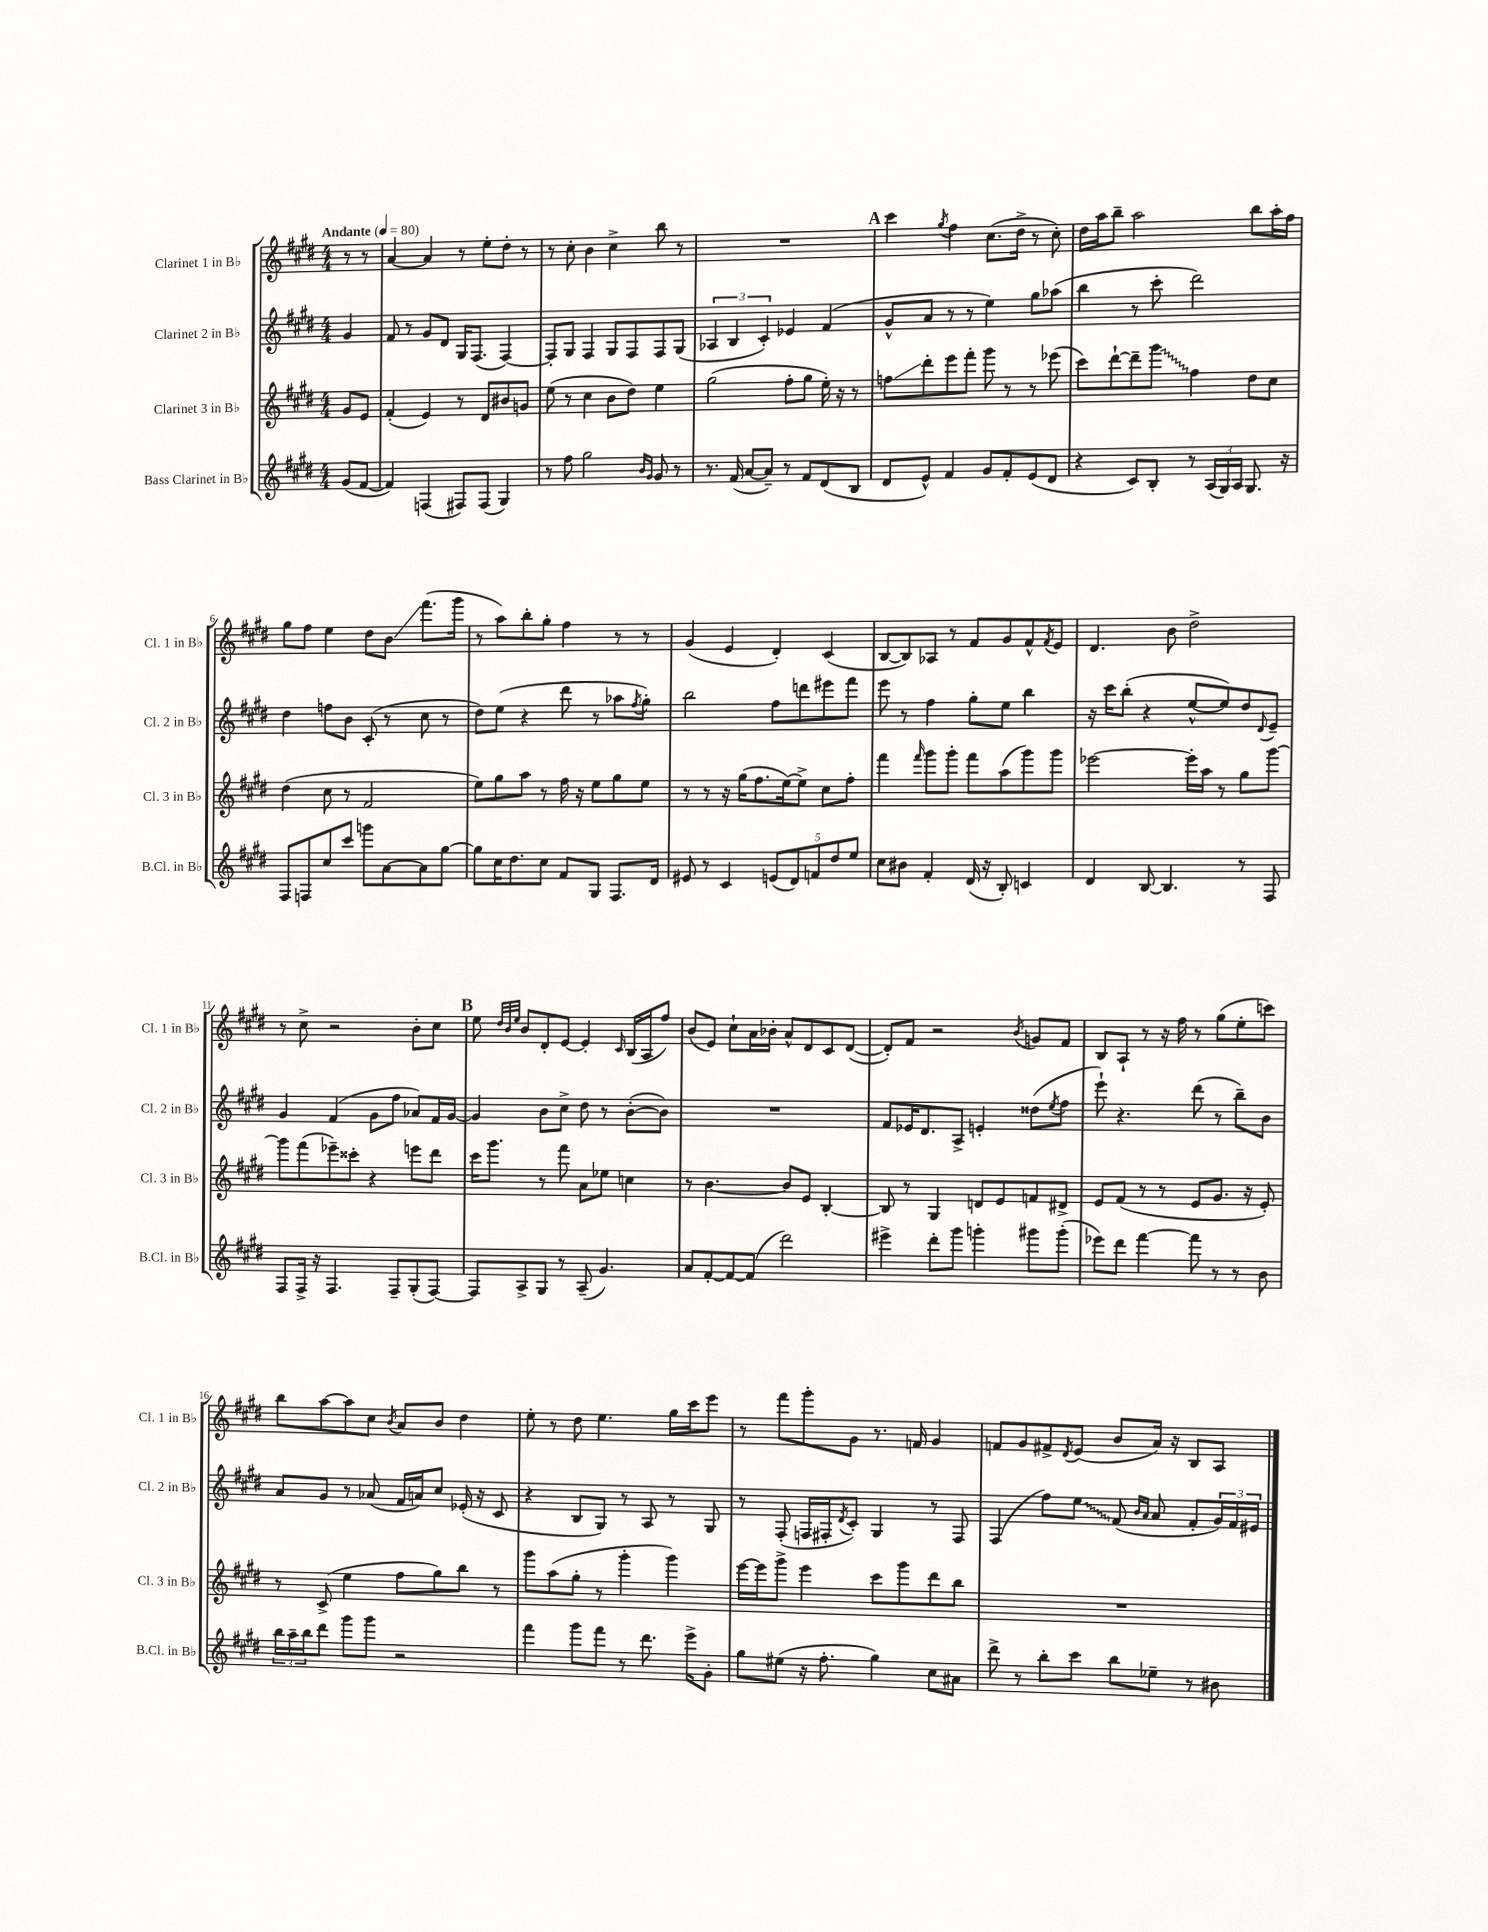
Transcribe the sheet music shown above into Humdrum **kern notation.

**kern	**kern	**kern	**kern
*staff4	*staff3	*staff2	*staff1
*clefG2	*clefG2	*clefG2	*clefG2
*k[f#c#g#d#]	*k[f#c#g#d#]	*k[f#c#g#d#]	*k[f#c#g#d#]
*M4/4	*M4/4	*M4/4	*M4/4
*MM80	*MM80	*MM80	*MM80
(8g#/L	8g#/L	4g#/	8r
[8f#/J	8e/J	.	8r
=	=	=	=
4f#/])	(4f#'/	8f#/	[4a/
.	.	8r	.
(4F/	4e/)	8g#/L	4a/]
.	.	8d#/J	.
8F#/L)	8r	16G#/LK	8r
.	.	(8.F#/J	.
(8F#/J	8d#/L	.	8ee'\L
4G#/)	8b#/	[4F#/)	8dd#'\J
.	8g/J	.	8r
=	=	=	=
8r	(8ee\	8F#'/]L	8r
8ff#\	8r	8G#/J	8cc#'\
2gg#\	4cc#\	4F#/	4b\
.	8b\L	8G#/L	4cc#^\
.	8dd#\J)	8F#/	.
16qqb/LL	.	.	.
16qqg#/JJ	.	.	.
8g#/	4ee\	8F#/	8bb\
8r	.	(8G#/J	8r
=	=	=	=
8.r	(2gg#\	6A-/	1r
.	.	6B/	.
(16f#/	.	.	.
[8a/L	.	.	.
.	.	6c#'/)	.
8a~/]J)	.	.	.
8r	8ff#'\L	4e-/	.
8f#/L	8gg#\J	.	.
(8d#/	16ee'\)	(4f#/	.
.	16r	.	.
8B/J	8r	.	.
=	=	=	=
8d#/L	8ff\L	8g#^^/L	4ccc#\
8e^^/J)	8ddd#'\	8a/J	.
.	.	.	8qgg#/
4f#/	8eee\	8r	4ff#\
.	8fff#'\J	8r	.
8g#/L	8ggg#\	4ee\)	(8.cc#\L
8f#'/	8r	.	.
.	.	.	16dd#^\Jk
(8e/	8r	8gg#\L	8r
8d#/J	(8eee-\	(8aa-\J	8cc#'\)
=	=	=	=
4r	8ccc#\L)	4bb\	16dd#\LL
.	.	.	16aa\J
.	[8ddd#`\	.	8bb~\J
8c#/L)	8ddd#~\]	8r	2aa\
8B'/J	8ggg#\J	8ccc#'\	.
8r	4ff#\	2ddd#\)	.
(24A/LL	.	.	.
24G#/)	.	.	.
24A/JJ	.	.	.
8.G#/	8dd#\L	.	8bb\L
.	8cc#\J	.	16aa'\L
16r	.	.	16ff#\JJ
=	=	=	=
8F#/L	(4dd#\	4dd#\	8gg#\L
8F/	.	.	8ff#\J
8cc#/	8cc#\	8ff\L	4ee\
8ccc#/J	8r	8b\J	.
8ggg\L	2f#/	(8c#'/	8dd#\L
[8a\	.	8r	8b\J
8a\]	.	8cc#\	(8.fff#\L
[8gg#\J	.	8r	.
.	.	.	16ggg#\Jk
=	=	=	=
8gg#\]L	8ee\L)	8dd#\L)	8r
16cc#\K	8gg#\	(8ee\J	8aa\L)
8.dd#\	.	.	.
.	8aa\J	4r	8bb'\
8cc#\J	8r	.	8gg#'\J
8f#/L	16ff#\	8ddd#\	4ff#\
.	16r	.	.
8G#/J	8ee\L	8r	.
8.F#/L	8gg#\	8aa-\L	8r
.	.	8qff#/	.
.	8ee\J	8gg#'\J)	8r
16d#/Jk	.	.	.
=	=	=	=
8e#/	8r	2bb\	(4g#/
8r	8r	.	.
4c#/	16r	.	4e/
.	(16gg#\LK	.	.
.	8.ff#\	.	.
(10e/L	.	8ff#\L	4d#'/)
.	[16ee\k)	.	.
10d#/)	.	.	.
.	8ee^\]J	8ddd\	.
10f/	.	.	.
.	8cc#\L	8eee#\	(4c#/
10dd#/	.	.	.
.	8ff#'\J	8fff#\J	.
10ee/J	.	.	.
=	=	=	=
8cc#\L	4fff#\	8eee\	[8B/L
8b#\J	.	8r	8B/])
.	16qqfff#/	.	.
4f#'/	8ggg#\L	4ff#\	8A-/J
.	8ggg#'\J	.	8r
(16d#/	8fff#\L	8gg#'\L	8f#/L
16r	.	.	.
8B'/)	(8aa\	8ee\J	8g#/
4c/	8ggg#\)	4bb\	8f#^^/
.	.	.	8qf#/
.	8ggg#\J	.	8e/J
=	=	=	=
4d#/	[2eee-\	16r	4.d#/
.	.	16ccc#\LK	.
.	.	(8bb'\J	.
[8B/	.	4r	.
4.B/]	.	.	8b\
.	16eee-'\]LL	[8ee^^/L	2dd#^\
.	16aa\JJ	.	.
.	8r	8ee/])	.
8r	8gg#\L	8dd#/	.
.	.	8qqd#/	.
8F#/	[8ggg#\J	8e~/J	.
=	=	=	=
8F#/L	8ggg#\]L	4g#/	8r
16F#^/Jk	(8fff#\	.	8cc#^\
16r	.	.	.
4.F#/	8eee-~\)	(4f#/	2r
.	8ccc##'\J	.	.
.	4r	8g#\L	.
8F#~/L	.	8ff#\J	.
(8G#'/	8eee\L	8a-/L)	8b'\L
[8F#/J)	8ddd#\J	16f#/L	8cc#\J
.	.	[16g#/JJ	.
=	=	=	=
8F#/]L	16ccc#\LK	4g#/]	8ee\
.	8.ggg#\J	.	.
.	.	.	32qqdd#/LLL
.	.	.	32qqb/
.	.	.	32qqee/JJJ
8A^/	.	.	8b/L
8G#/J	8r	8b\L	8d#'/
8r	8fff#\	8cc#^\J	[8e/J
(8A~/	8a\L	8dd#\	4e'/]
4.g#/)	8ee-\J	8r	.
.	.	.	16qqc#/
.	4cc\	([8b'\L	(16B/LL
.	.	.	16A/J
.	.	8b\]J)	8ff#/J)
=	=	=	=
8a/L	8r	1r	(8b/L
[8f#'/	[4.b\	.	8e/J)
8f#/_	.	.	8cc#`\L
(8f#/]J	.	.	16a\L
.	.	.	16b-'\JJ
2ddd#\)	8b/]L	.	8a^^/L
.	8e/J	.	8d#/
.	[4B'/	.	8c#/
.	.	.	([8d#/J
=	=	=	=
4eee#^\	8B/]	8f#/L	8d#'/]L)
.	8r	16e-/K	8f#/J
.	.	8.d#/	.
8ddd#'\L	4G#/	.	2r
8ggg#\J	.	8A^/J	.
4ggg'\	8d/L	4e'/	.
.	8e/	.	.
.	.	.	8qb/
8ggg#\L	8f/	(8dd##\L	8g/L
.	.	8qee/	.
(8ggg#'\J	8d#^/J	8ff#\J	8f#/J
=	=	=	=
8eee-\L)	8e/L	8eee`\)	8B/L
8ddd#\J	(8f#/J	4.r	8A`/J
[4fff#\	8r	.	8r
.	8r	.	16r
.	.	.	16ff#\
8fff#\]	8e/L	(8ddd#\	8r
8r	8.g#/J	8r	(8gg#\L
8r	.	8bb~\L)	8ee'\
.	16r	.	.
8b\	8e'/)	8b\J	8ccc\J)
=	=	=	=
24bb\LL	8r	8a/L	8bb\L
24aa~\	.	.	.
24bb\J	.	.	.
8ddd#\J	(8c#^/	8g#/J	[8aa\
8ggg#\L	4ee\	8r	8aa\]
8ggg#\J	.	(8a-/	8cc#\J
.	.	.	8qb/
2r	8ff#\L	16f#/LL	8a/L
.	.	16a/J)	.
.	8gg#\)	8cc#/J	8b/J
.	8bb\J	(16e-'/	4dd#\
.	.	16r	.
.	8r	8c#/	.
=	=	=	=
4fff#\	8ggg#\L	4r	8ee'\
.	(8aa\	.	8r
8ggg#\L	8gg#'\J	8B/L	8dd#\
8fff#\J	8r	8G#/J)	4.ee\
8r	4ggg#'\	8r	.
8.ddd#\	.	8A/	.
.	4ggg#\)	8r	16gg#\LL
16eee^\LK	.	.	16ccc#\J
8g#'\J	.	8G#/	8eee\J
=	=	=	=
8gg#\L	[16eee\LL	8r	8r
.	16eee\]J	.	.
(8ee#\J	8ggg#^\J	(8F#'/	8fff#\L
16r	4eee\	16F/LL	8ggg#'\
8.ff#'\	.	16F#'/J	.
.	.	8qd#/	.
.	.	8c#'/J)	8g#\J
4gg#\)	8ccc#\L	4G#/	8.r
.	8ggg#\	.	.
.	.	.	16f/
8cc#\L	8ddd#\	8r	4g#/
8a#\J	8bb\J	8F#/	.
=	=	=	=
8ddd#^\	1r	(4F#/	8f/L
8r	.	.	8g#/
8bb'\L	.	8ff#\L)	8f#^/
.	.	.	8qd#/
8ccc#\J	.	8ee\J	(8e/J
8bb\L	.	(8f#/	8b/L
.	.	16qqb/LL	.
.	.	16qqa/JJ	.
8ee-~\J	.	8a/	16a/Jk)
.	.	.	16r
8r	.	8f#'/L	8B/L
8b#\	.	24g#/L)	8A/J
.	.	24f#/	.
.	.	24e#/JJ	.
==	==	==	==
*-	*-	*-	*-
